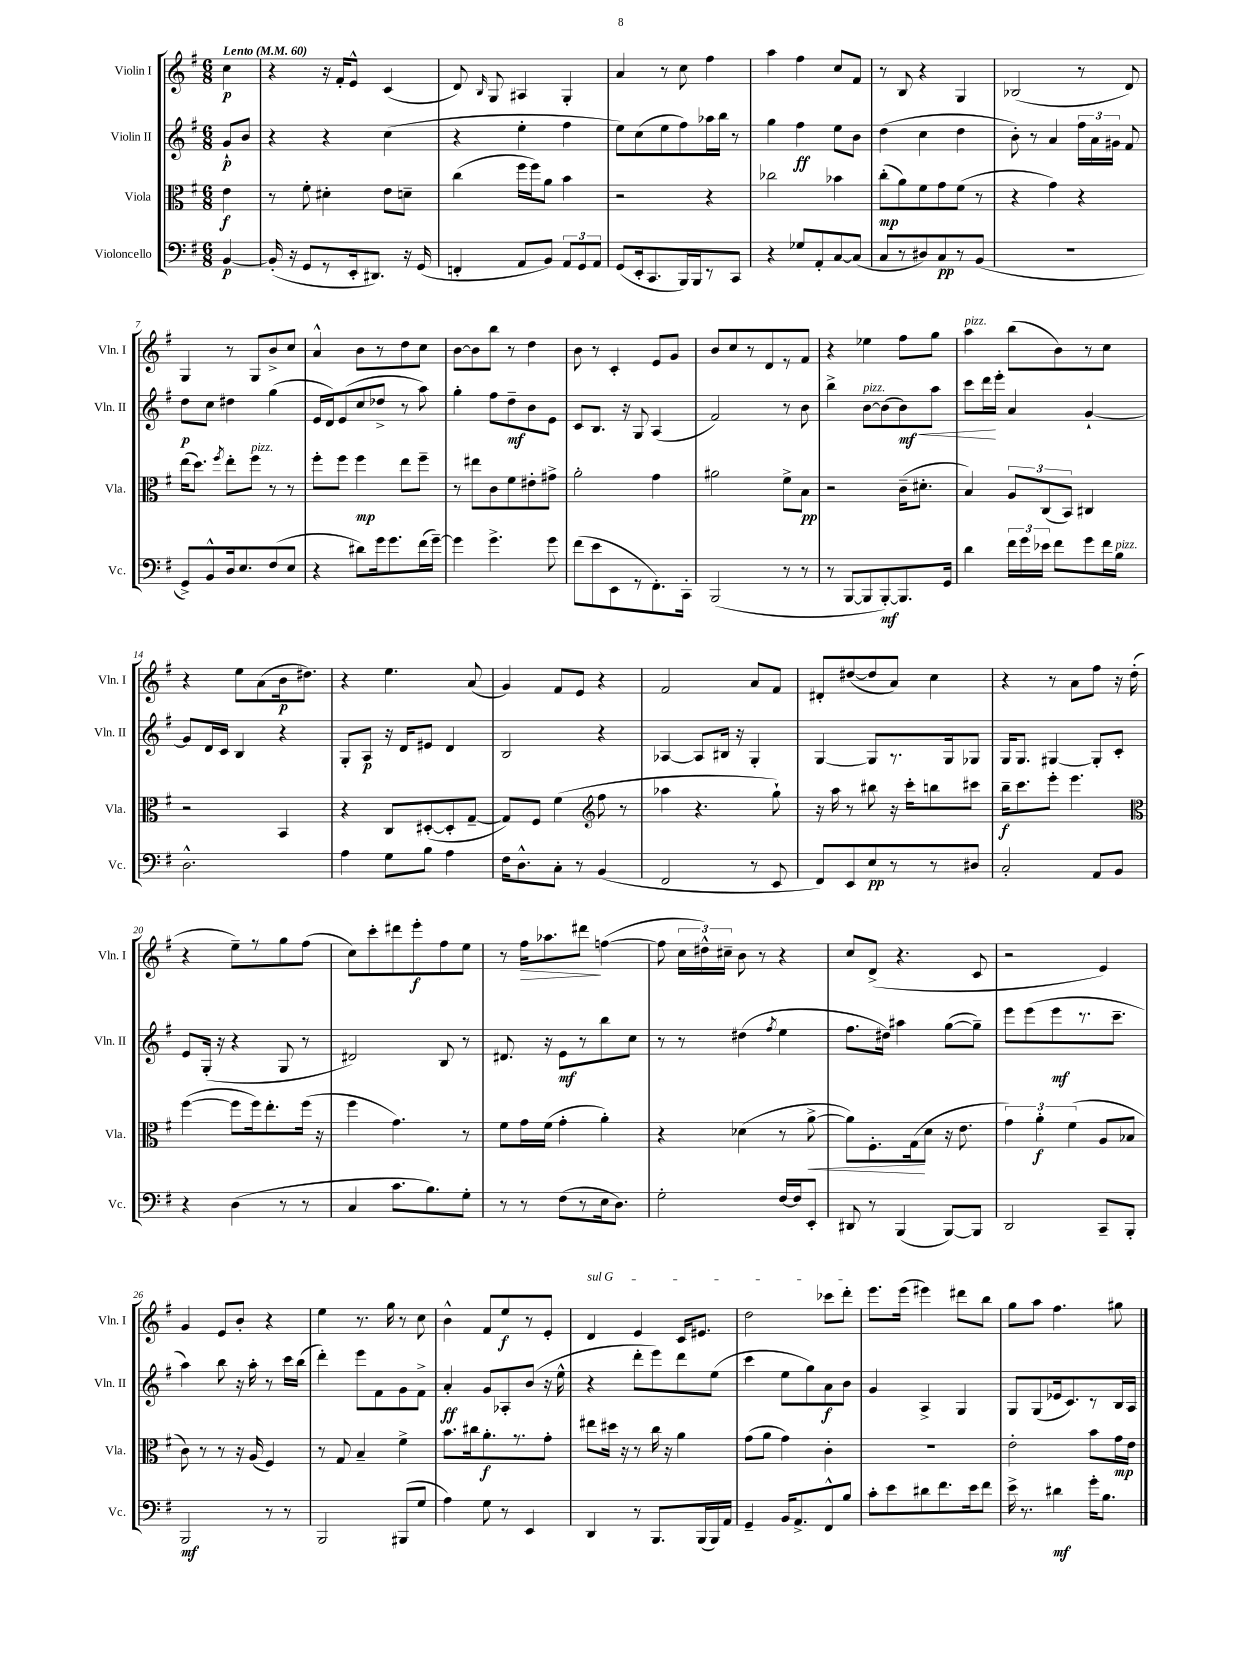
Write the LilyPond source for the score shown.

<<
\new StaffGroup <<
\new Staff = "s0" \with { instrumentName = "Violin I" shortInstrumentName = "Vln. I" } {
    \clef treble \key g \major \numericTimeSignature \time 6/8 \partial 4 \tempo "Lento" 4 = 60
    \autoBeamOff c''4\p |
    r4 r16 fis'16[-. e'8]-^ c'4( |
    d'8) \grace { b16 } g8 ais4 g4-. |
    a'4 r8 c''8 fis''4 |
    a''4 fis''4 c''8[ fis'8] |
    r8 b8 r4 g4 |
    bes2( r8 d'8) |
    g4 r8 g8[ b'8-> c''8] |
    a'4-^ b'8[ r8 d''8 c''8] |
    b'8[~ b'8 b''8] r8 d''4 |
    b'8 r8 c'4-. e'8[ g'8] |
    b'8[ c''8 r8 d'8 r8 fis'8] |
    r4 ees''4 fis''8[ g''8] |
    a''4^\markup { \italic "pizz." } b''8[( b'8) r8 c''8] |
    r4 e''8[ a'8( b'16\p dis''8.]) |
    r4 e''4. a'8( |
    g'4) fis'8[ e'8] r4 |
    fis'2 a'8[ fis'8] |
    dis'8[-. dis''8~( dis''8 a'8]) c''4 |
    r4 r8 a'8[ fis''8] r16 d''16-.( |
    r4 e''8[--) r8 g''8 fis''8]( |
    c''8[) c'''8-. dis'''8 e'''8-.\f fis''8 e''8] |
    r8 fis''16[\> aes''8. dis'''8]\! f''4~( |
    f''8 \tuplet 3/2 { c''16[ dis''16-^) cis''16]-- } b'8 r8 r4 |
    c''8[ d'8]->( r4. c'8 |
    r2 e'4) |
    g'4 e'8[ b'8]-. r4 |
    e''4 r8. g''16 r8 c''8 |
    b'4-^ fis'8[ e''8\f r8 e'8]-. |
    \once \override TextSpanner.bound-details.left.text = \markup { \italic "sul G" } d'4\startTextSpan e'4 c'16[ eis'8.] |
    d''2 ces'''8[ d'''8]-.\stopTextSpan |
    e'''8.[ e'''16]( eis'''4) dis'''8[ b''8] |
    g''8[ a''8] fis''4. gis''8 \bar "|." |
}
\new Staff = "s1" \with { instrumentName = "Violin II" shortInstrumentName = "Vln. II" } {
    \clef treble \key g \major \numericTimeSignature \time 6/8 \partial 4
    \autoBeamOff g'8[-!\p b'8] |
    r4 r4 c''4( |
    r4 e''4-. fis''4 |
    e''8[) c''8( e''8 fis''8) aes''16 b''16] r8 |
    g''4 fis''4\ff e''8[ b'8] |
    d''4( c''4 d''4 |
    b'8-.) r8 a'4 \tuplet 3/2 { fis''16[ a'16 gis'16] } fis'8 |
    d''8[\p c''8] dis''4 g''4( |
    e'16[ d'16) e'8( c''8 des''8]-> r8 a''8) |
    g''4-. fis''8[ d''8--\mf b'8 e'8] |
    c'8[ b8.] r16 g8 a4( |
    fis'2) r8 b'8 |
    b''4-> b'8[~^\markup { \italic "pizz." } b'8( b'8\mf\<) a''8] |
    c'''8[ d'''16\! e'''16]-. a'4 g'4~-! |
    g'8[ d'16 c'16] b4 r4 |
    g8[-. a8]\p r16 d'16[ eis'8] d'4 |
    b2 r4 |
    aes4~ aes8[ bis16] r16 g4-. |
    g4~ g8[ r8. g16 ges8] |
    g16[ g8.] gis4~ gis8[-. c'8]-. |
    e'8[ g16]-.( r16 r4 g8 r8 |
    dis'2) b8 r8 |
    dis'8. r16 e'8[\mf r8 b''8 c''8] |
    r8 r8 dis''4( \acciaccatura { fis''8 } e''4 |
    fis''8.[ dis''16]) ais''4 g''8[~( g''8]--) |
    e'''8[ e'''8( e'''8\mf r8. c'''8.]-- |
    a''4) b''8 r16 a''16-. r8 c'''16[ b''16]( |
    d'''4-.) e'''8[ fis'8 g'8 fis'8]-> |
    a'4-.\ff g'8[ aes8-. b'8]( r16 e''16-^ |
    r4 d'''8[-. e'''8) d'''8 e''8]( |
    c'''4 e''8[ g''8) a'8\f b'8] |
    g'4 a4-> g4 |
    g8[ g8( ees'16 c'8.) r8 b16 a16] \bar "|." |
}
\new Staff = "s2" \with { instrumentName = "Viola" shortInstrumentName = "Vla." } {
    \clef alto \key g \major \numericTimeSignature \time 6/8 \partial 4
    \autoBeamOff e'4\f |
    r8 fis'8-. dis'4-. e'8[ d'8]-- |
    c''4( fis''16[ fis''16) a'8] b'4 |
    r2 r4 |
    ces''2 bes'4 |
    c''8[-.\mp( a'8) fis'8 g'8 fis'8]( r8 |
    r4 g'4) r4 |
    e''16[( d''8.]) \acciaccatura { fis''8 } e''8[-. fis''8]^\markup { \italic "pizz." } r8 r8 |
    fis''8[-. fis''8] fis''4\mp e''8[ fis''8]-- |
    r8 eis''8[ c'8 fis'8 eis'8-. gis'8]-> |
    a'2-. g'4 |
    ais'2 fis'8[-> b8]\pp |
    r2 c'16[--( dis'8.]-. |
    b4) \tuplet 3/2 { a8[ c8( b,8]) } cis4 |
    r2 b,4 |
    r4 c8[ dis8~-.( dis8-. g8]~-- |
    g8[) fis8] fis'4( \clef treble fis''8 r8 |
    aes''4 r4. g''8-!) |
    r16 a''16 r8 bis''8 r16 c'''16[-. b''8 cis'''8] |
    b''16[--\f c'''8. e'''8]-. e'''4. |
    \clef alto fis''4~( fis''8[ fis''16) e''8.-. fis''16]( r16 |
    fis''4 g'4.) r8 |
    fis'8[ g'16 fis'16]( g'4-. a'4-.) |
    r4 des'4( r8 a'8~->\< |
    a'8[) fis8.-. g16\!( d'8] r16 e'8. |
    \tuplet 3/2 { g'4) a'4-.\f fis'4( } a8[ bes8] |
    c'8) r8 r8 r16 a16( fis4) |
    r8 g8 b4-- fis'4-> |
    b'8.[ cis''16 a'8.-.\f r8. g'8]-. |
    eis''8[ dis''16] r16 r8 c''16 r16 a'4 |
    g'8[( a'8] g'4) c'4-. |
    R2. |
    e'2-. b'8[ g'16\mp e'16] \bar "|." |
}
\new Staff = "s3" \with { instrumentName = "Violoncello" shortInstrumentName = "Vc." } {
    \clef bass \key g \major \numericTimeSignature \time 6/8 \partial 4
    \autoBeamOff b,4~\p |
    b,16-.( r16 g,8[ r8 e,16-. dis,8.]) r16 g,16( |
    f,4-. a,8[ b,8]) \tuplet 3/2 { a,8[ g,8 a,8] } |
    g,8[( e,16-. c,8. b,,16) b,,16 r8 c,8] |
    r4 ges8[ a,8-. c8~ c8]( |
    c8[ r8 dis8) c8\pp r8 b,8]( |
    R2. |
    g,8[->) b,8-^ d16 e8. fis8( e8] |
    r4 dis'8[) g'16 g'8. fis'16( g'16]~--) |
    g'4 g'4.-> g'8 |
    fis'8[( e'8 e,8 r8 fis,8.-.) c,16]-. |
    b,,2( r8 r8 |
    r8 b,,8[~ b,,8 b,,8~-.\mf) b,,8. g,16] |
    d'4 \tuplet 3/2 { fis'16[ g'16 ees'16] } fis'8[ g'8 fis'16 b16]^\markup { \italic "pizz." } |
    d2.-^ |
    a4 g8[ b8] a4 |
    fis16[ d8.-^ c8]-. r8 b,4( |
    fis,2 r8 e,8 |
    fis,8[) e,8 e8\pp r8 r8 dis8] |
    c2-. a,8[ b,8] |
    r4 d4( r8 r8 |
    c4 c'8.[ b8.) g8]-. |
    r8 r8 fis8[( r8 e16 d8.]) |
    g2-. fis16[~ fis16 e,8]-. |
    dis,8 r8 b,,4( b,,8[~) b,,8] |
    d,2 c,8[-- b,,8]-. |
    b,,2\mf r8 r8 |
    b,,2 bis,,8[( g8] |
    a4) g8 r8 e,4 |
    d,4 r8 b,,8.[ b,,16( b,,16) a,16] |
    g,4-- b,16[ a,8.-> fis,8-^ b8] |
    c'8[-. e'8 dis'8 fis'8. e'16 fis'8] |
    e'16-> r8. dis'4\mf g'16[-. b8.] \bar "|." |
}
>>
>>
